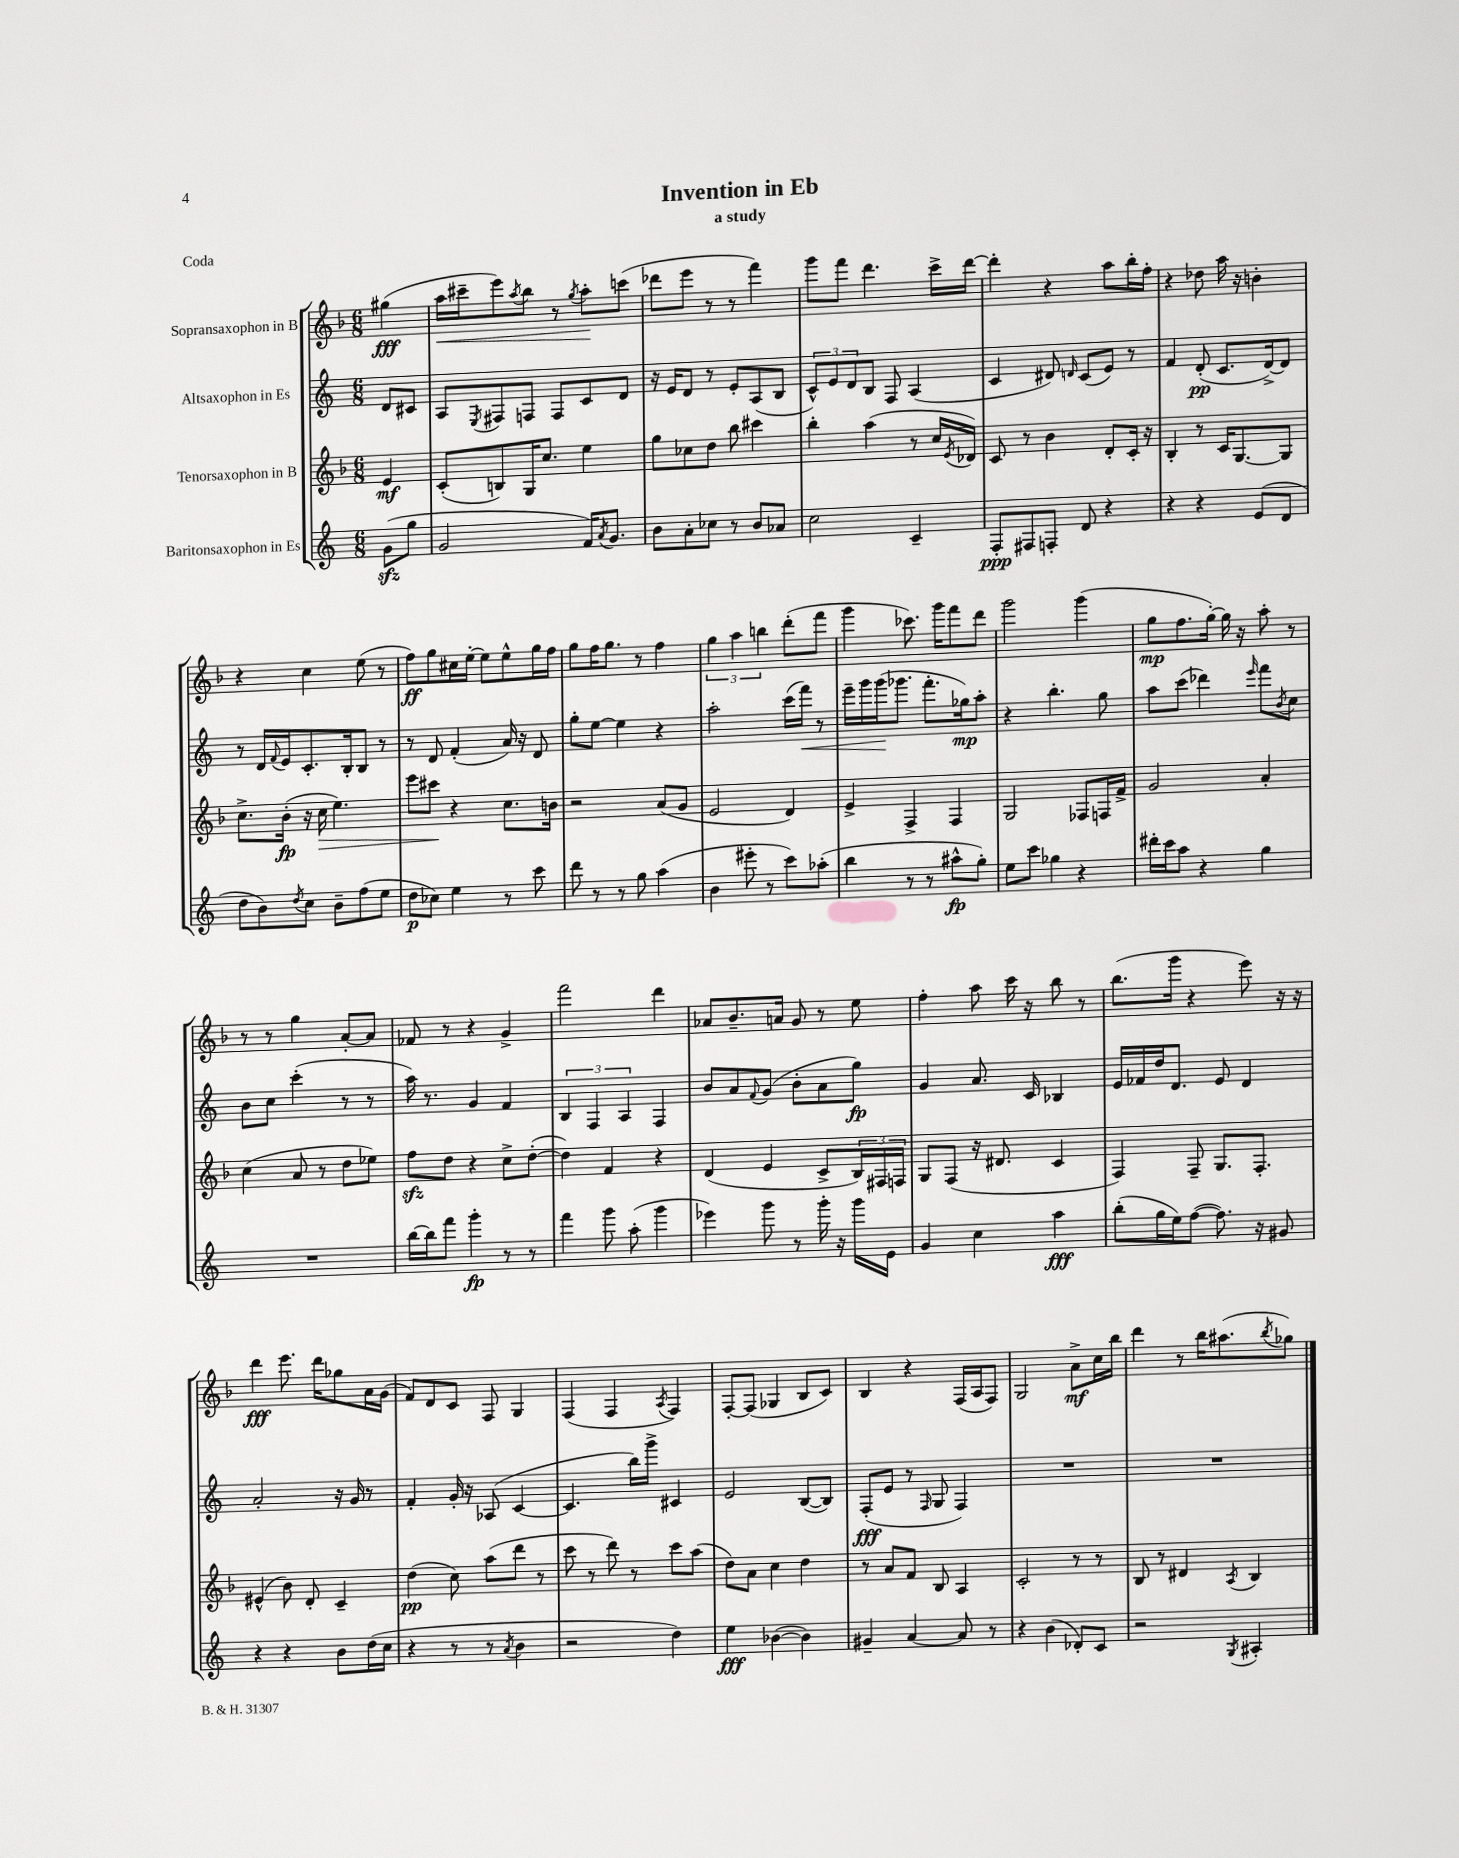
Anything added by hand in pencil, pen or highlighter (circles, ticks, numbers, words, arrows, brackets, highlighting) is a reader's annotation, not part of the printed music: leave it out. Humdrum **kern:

**kern	**kern	**kern	**kern
*staff4	*staff3	*staff2	*staff1
*clefG2	*clefG2	*clefG2	*clefG2
*k[]	*k[b-]	*k[]	*k[b-]
*M6/8	*M6/8	*M6/8	*M6/8
(8g	4e	8d	(4gg#
8gg	.	8c#	.
=	=	=	=
2g	(8c'	8A	16aa
.	.	.	16ccc#~
.	.	8qE	.
.	8B)	8F#	8eee)
.	.	.	8qaa
.	16G	8F	8bb-
.	8.cc	.	.
.	.	8F	8r
.	.	.	8qgg
16f)	4ee	8c	8aa'
8qa	.	.	.
8.g	.	.	.
.	.	8d	(8ccc
=	=	=	=
8b	8gg	16r	8ddd-
.	.	16e	.
8a'	8cc-	8d	8eee
8cc-	8dd	8r	8r
8r	8bb-	8e'	8r
8b	4ccc#	(8A	4fff)
8a-	.	8B	.
=	=	=	=
2cc	4bb-'	12c^^)	8ggg
.	.	12e	.
.	.	.	8fff
.	.	12d	.
.	(4aa	8B	4.ddd
.	.	8F	.
4c~	8r	(4A	.
.	16cc	.	16ccc^
.	8qe	.	.
.	16d-)	.	[16ddd
=	=	=	=
8F'	8c	4c	4ddd']
8F#	8r	.	.
8F'	4b-	8d#)	4r
.	.	16qqd	.
8d	.	(8c	.
4r	8d'	8e)	8aa
.	16c'	8r	16bb-'
.	16r	.	16ff'
=	=	=	=
4r	4B-'	4f	4r
4r	8r	(8d'	8dd-
.	16c	8.c	16aa
.	[8.G	.	16r
(8e	.	.	4b'
.	.	[16d^)	.
8d	8G]	8d]	.
=	=	=	=
8dd	8.cc^	8r	4r
8b)	.	16d	.
.	.	8qqf	.
.	(16b-'	16e	.
8qdd	.	.	.
8cc	16r	8.c'	4cc
.	16cc	.	.
8b~	4.ee)	.	.
.	.	16B'	.
(8ff	.	8B	(8ee
8ee	.	8r	8r
=	=	=	=
8dd	8eee	8r	8ff)
8cc-)	8ccc#	8d	8gg
4ee	4r	(4f'	16cc#
.	.	.	[16ee'
.	.	.	8ee]
8r	8.cc	16a)	8ee^^
.	.	16r	.
8ccc	.	8d	16gg
.	16b	.	16ff
=	=	=	=
8ddd	2r	8gg'	8gg
8r	.	[8ee	16ff
.	.	.	8.gg
8r	.	4ee]	.
8gg	.	.	8r
(4aa	(8a	4r	4ff
.	8g	.	.
=	=	=	=
4b	2e	2aa'	6gg
.	.	.	6aa
8eee#'	.	.	.
.	.	.	6bb
8r	.	.	.
8ccc)	4d)	(16ccc	(8ddd'
.	.	16fff)	.
(8aa-'	.	8r	8fff
=	=	=	=
4bb	4e^	16eee~	4ggg
.	.	16ggg	.
.	.	(16ggg	.
.	.	8.ggg-	.
8r	4F^	.	8.ccc-)
8r	.	8.fff'	.
.	.	.	16ggg
8aa#^^	4F	.	8fff
.	.	16gg-)	.
8gg')	.	8aa'	8ddd
=	=	=	=
8ee	2G	4r	2ggg
8ccc	.	.	.
4gg-	.	4.bb'	.
4r	8F-	.	(4ggg
.	16F	8gg	.
.	16f^	.	.
=	=	=	=
16ddd#'	2g	8aa	8gg
16ccc	.	.	.
8aa	.	(8ccc	8.ff
4r	.	4ddd-)	.
.	.	.	[16gg')
.	.	.	16gg]
.	.	.	16r
.	.	16qqeee	.
4gg	4a'	8fff	8aa'
.	.	8qb	.
.	.	8cc	8r
=	=	=	=
2.r	(4cc	8b	8r
.	.	8cc	8r
.	8a	(4ccc'	4gg
.	8r	.	.
.	8dd	8r	[8a'
.	8ee-)	8r	8a]
=	=	=	=
[16bb	8ff	16aa)	8f-
16bb]	.	8.r	.
8fff	8dd	.	8r
4ggg'	4r	4g	4r
8r	8cc^	4f	4g^
8r	([8dd'	.	.
=	=	=	=
4fff	4dd])	6B	2fff
.	.	6F	.
8ggg	4f	.	.
.	.	6A	.
(8aa'	.	.	.
4ggg	4r	4F	4ddd
=	=	=	=
4eee-)	(4d	8b	8a-
.	.	8a	8.b-~
.	.	8qqf	.
8ggg	4e	(8g	.
.	.	.	16a
8r	.	8b'	8g
16ggg'	8c^	8a	8r
16r	.	.	.
16ggg	24B-)	8gg)	8ee
.	24F#	.	.
16e	.	.	.
.	24F	.	.
=	=	=	=
4g	8G	4g	4ff'
.	(8F	.	.
4cc	16r	8.a	8aa
.	8.d#	.	.
.	.	.	16ccc
.	.	16c	16r
4aa	4c	4B-	8bb-
.	.	.	8r
=	=	=	=
(8bb'	4F)	16e	(8.bb-
.	.	16f-	.
16gg	.	16dd	.
16ee)	.	8.d	16ggg
([8ff	8F~	.	4r
8.ff])	8.G	8e	.
.	.	4d	8eee)
16r	8.F'	.	.
8g#	.	.	16r
.	.	.	16r
=	=	=	=
4r	(4e#^^	2a'	4ddd
4r	8b-)	.	8.eee
.	8d'	.	.
.	.	.	16ddd
8b	4c~	16r	8gg-
.	.	16g	.
(16dd	.	8r	16a
16cc	.	.	(16g
=	=	=	=
4r	(4dd	4f'	8f)
.	.	.	8d
8r	8cc)	16g'	8c
.	.	16r	.
8r	(8aa	(8A-	8F
8qa	.	.	.
4b	8ddd	[4c	4G
.	8r	.	.
=	=	=	=
2r	8ccc	4.c]	(4F
.	8r	.	.
.	8ddd)	.	4F
.	8r	16bb)	.
.	.	16ggg^	.
.	.	.	8qA
4dd)	8ccc	4c#	4F)
.	(8aa	.	.
=	=	=	=
4ee	8dd)	2e	[8F'
.	8a	.	(8F]
([4b-	4cc	.	4G-
4b-])	4dd	([8B	8B-
.	.	8B])	8c)
=	=	=	=
4g#~	8r	(8F'	4B-
.	8a	8e	.
[4a	8f	8r	4r
.	.	16qqF	.
.	8B-	8G	.
8a]	4A	4F)	(16F
.	.	.	16A
8r	.	.	8F)
=	=	=	=
4r	2c'	2.r	2G
(4b	.	.	.
8d-')	8r	.	8a^
8c	8r	.	16cc
.	.	.	16bb-
=	=	=	=
2r	8B-	2.r	4ddd
.	8r	.	.
.	4d#	.	8r
.	.	.	16bb-
.	.	.	(8.aa#
8qG	8qA	.	.
4A#'	4B-	.	.
.	.	.	8qbb-
.	.	.	8gg-)
==	==	==	==
*-	*-	*-	*-
